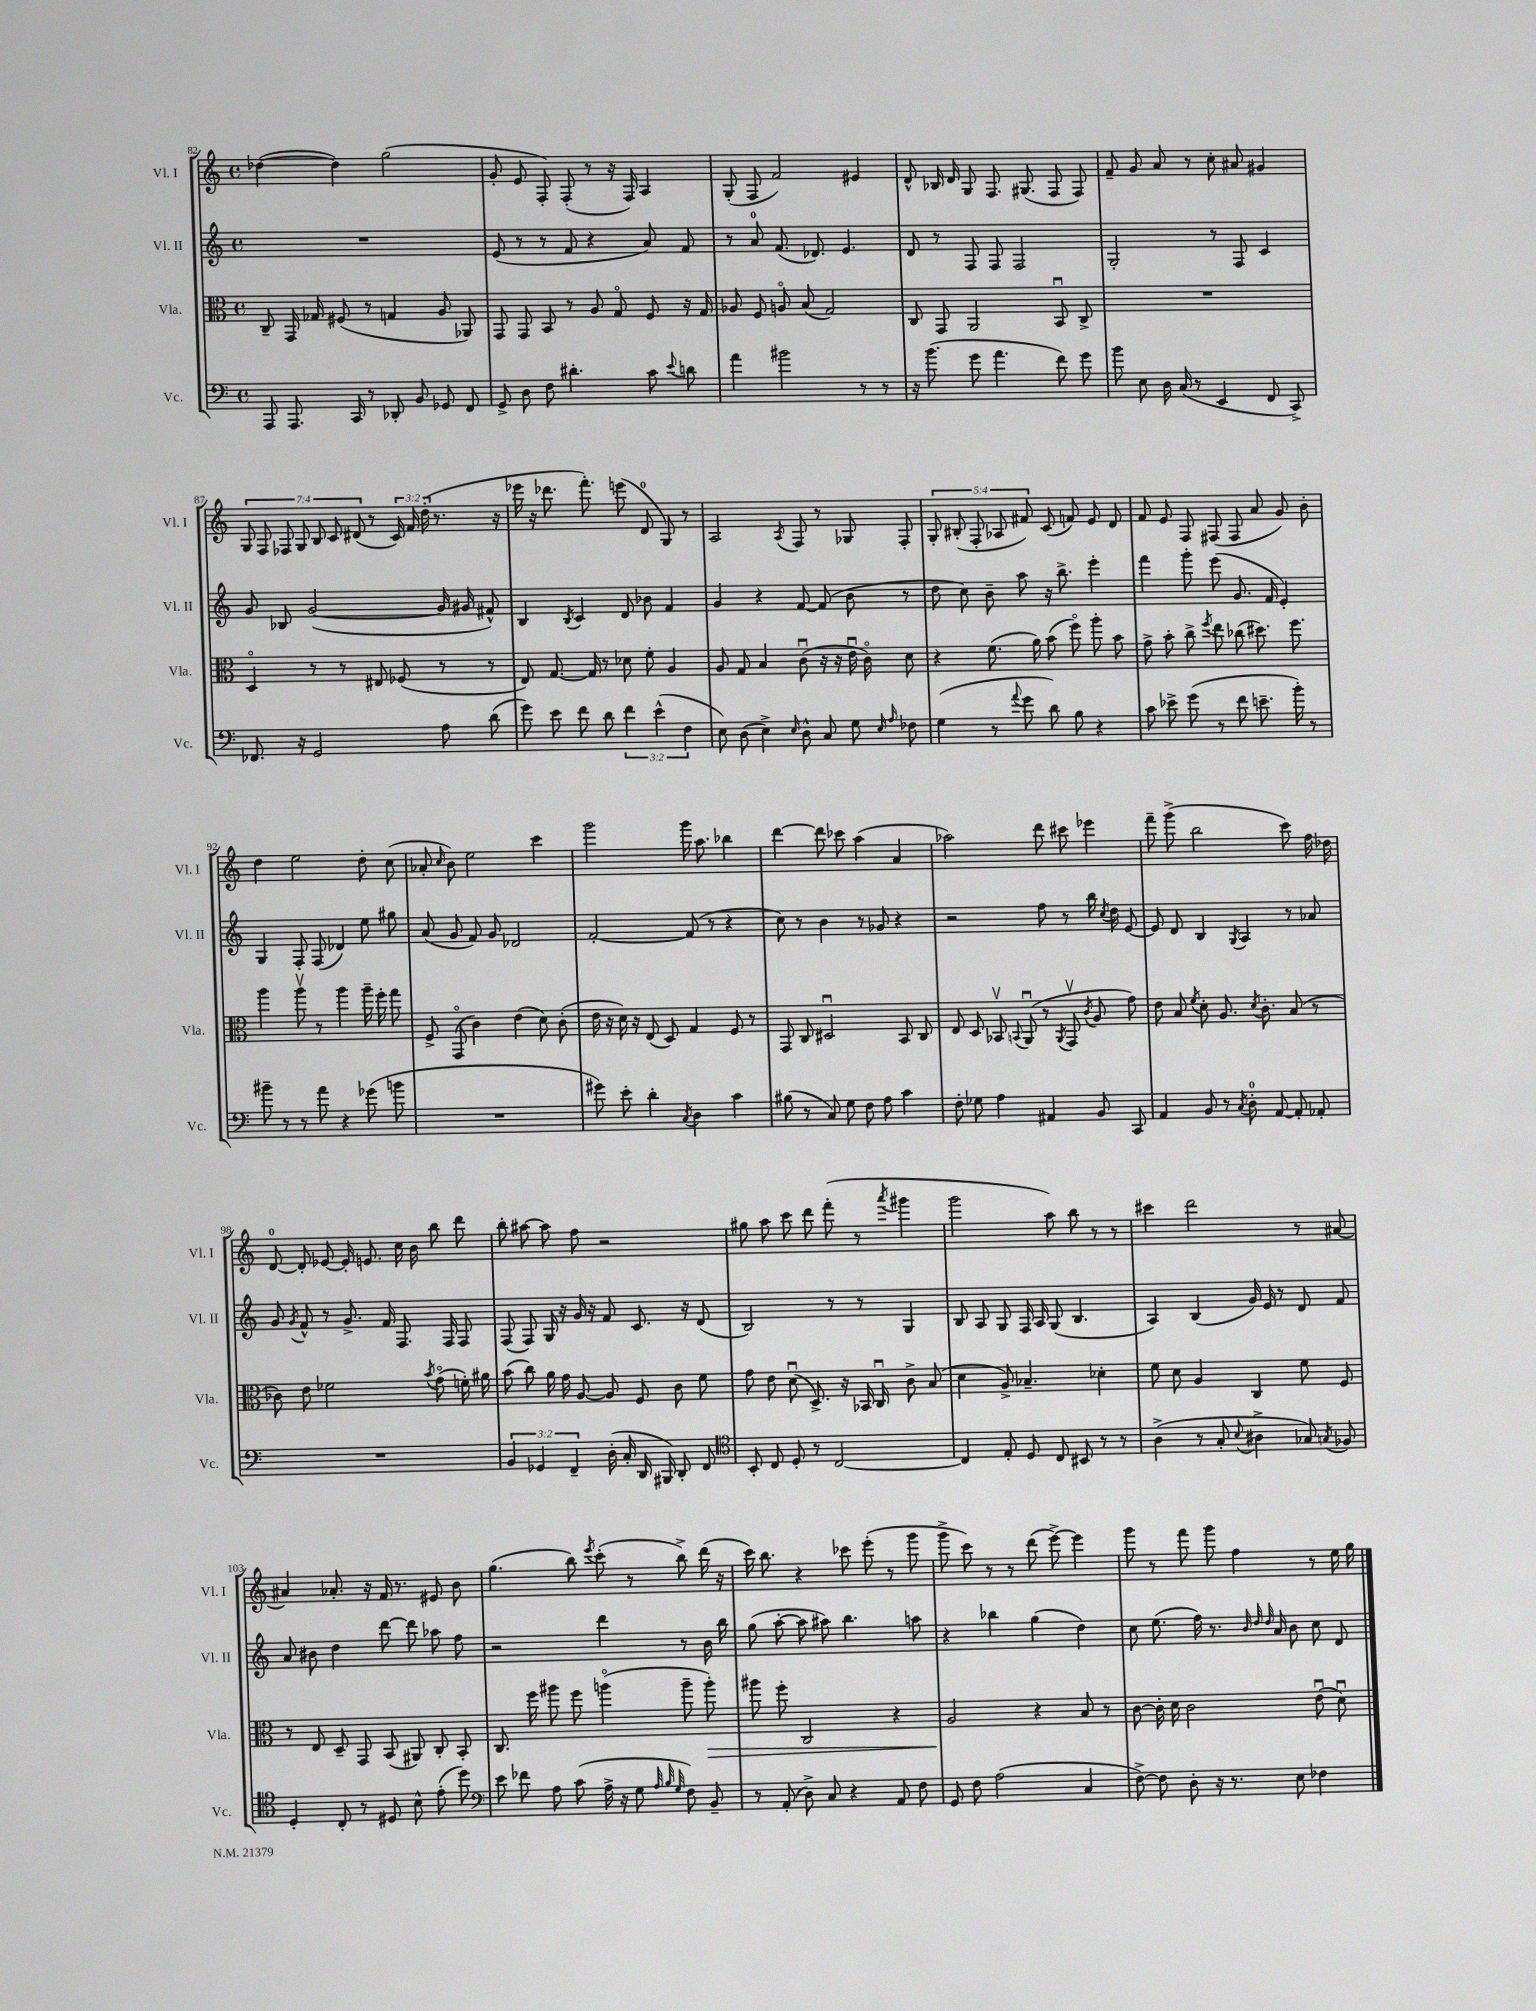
<<
\new StaffGroup <<
\new Staff = "s0" \with { instrumentName = "Vl. I" shortInstrumentName = "Vl. I" } {
    \clef treble \key c \major \defaultTimeSignature \time 4/4 \override Staff.TupletNumber.text = #tuplet-number::calc-fraction-text
    \autoBeamOff des''4~( des''4) g''2( |
    g'8-. e'8 f8-.) f8-.( r8 r16 f16) a4 |
    g8-.( f8 f'2) eis'4 |
    d'8-^ bes16 d'16 g8 f8. gis8.( f8 f8) |
    f'8-- g'8 a'8 r8 c''8-. ais'8 gis'4 |
    \tuplet 7/4 { g8 f8 fes8 g8 b8 c'8 dis'8( } r8 \tuplet 3/2 { c'16) f'16 d''16-.( } r8. r16 |
    ees'''16 r16 des'''8. f'''8.-.) e'''8( d'8-0 g8) r8 |
    a2 \acciaccatura { a8 } f8 r8 ges8 f8-. |
    \tuplet 5/4 { g8-. bis8-.( f8-. aes8 fis'8) } c'8( f'8) e'8 d'8 |
    f'8 e'8 f8 fis8( fis8 a'8 g'8) b'8-. |
    d''4 e''2 d''8-. c''8( |
    aes'8-. \grace { c''16 } b'8) e''2 c'''4 |
    g'''2 g'''16 a''8. bes''4 |
    d'''4~ d'''8 ces'''8 a''4( a'4 |
    aes''2) d'''8 cis'''8 ees'''4 |
    f'''8-- g'''8->( b''2 c'''8) f''16 des''16 |
    d'8-0~ d'8-. ees'8~ ees'16-. e'8. c''16 b'16 b''8 d'''8 |
    b''8-. ais''8~ ais''8 f''8 r2 |
    gis''8 a''8 c'''8 d'''8 f'''8-.( r8 \acciaccatura { a'''8 } gis'''4 |
    g'''2 a''8) b''8 r8 r8 |
    cis'''4 d'''2 r8 ais'8~ |
    ais'4 aes'8.-. r16 f'16 r8. eis'8 b'8 |
    g''4.( b''8) \acciaccatura { e'''8 } c'''8-.( r8 b''8->) d'''16( r16 |
    c'''16) b''8. r4 ces'''8 e'''8-.( r8 g'''8 |
    g'''8-> c'''8) r8 r8 d'''8( e'''8~->) e'''4 |
    g'''8 r8 f'''8 g'''8 f''4 r8 e''16 g''16 \bar "|." |
}
\new Staff = "s1" \with { instrumentName = "Vl. II" shortInstrumentName = "Vl. II" } {
    \clef treble \key c \major \defaultTimeSignature \time 4/4
    \autoBeamOff R1 |
    e'8( r8 r8 f'8 r4 a'8) f'8 |
    r8 a'8-0 f'8.( des'8.) e'4. |
    d'8 r8 f8 f8 f2 |
    g2-. r8 f8 c'4 |
    g'8 bes8 g'2~( g'16 gis'16 fis'8-^) |
    b4 \acciaccatura { b8 } c'4 d'8 bes'8 f'4 |
    g'4 r4 f'8~ f'8( b'8 r8 |
    d''8 c''8) b'8-- a''8 r16 b''8.-> e'''4-. |
    f'''4 g'''8-. e'''8( g'8. f'16 e'4-.) |
    g4 f8-. f8( des'4) e''8 gis''8 |
    a'8( g'8 f'8) g'8 des'2 |
    f'2~-. f'8( r8 r4 |
    c''8) r8 b'4 r8 ges'8 r4 |
    r2 f''8 r8 b''16 \acciaccatura { c''8 } d''16 e'8~ |
    e'8 d'8 b4 \acciaccatura { g8 } a4 r8 aes'8 |
    g'8 \acciaccatura { g'8 } f'8-^ r8 g'8.-> f'16 f8. f16 f8 |
    f8( f8) g16 r16 g'16 r16 f'8 c'8. r16 d'8( |
    b2) r8 r8 g4 |
    b8 a8 g8 f16 a16 g8( b4. |
    a4) b4( g'16) e'16 r8 d'8 f'8 |
    a'8 bis'8 d''4 d'''8~ d'''8 aes''8 f''8 |
    r2 d'''4 r8 b'16 b''16 |
    g''8( a''8~-. a''8 ais''8) b''4. a''8 |
    r4 bes''4 g''4( d''4) |
    c''8 e''8.( f''16) r8. \grace { b'32 d''32 d''32 } a'16 b'8 c''8 d'8 \bar "|." |
}
\new Staff = "s2" \with { instrumentName = "Vla." shortInstrumentName = "Vla." } {
    \clef alto \key c \major \defaultTimeSignature \time 4/4
    \autoBeamOff c8-- g,16 ges16 fis8( r8 g4 a8 aes,8) |
    g,8 g,8 b,8 r8 a8 g8\flageolet f8 r16 g16 |
    aes8 f8 a8\flageolet b8( g2) |
    c8 g,8 a,2 b,8\downbow c8-> |
    R1 |
    d4\flageolet r8 r8 eis8 fes8( r8 r8 |
    e8) g8.~ g16 r8 des'8 f'8-. a4 |
    a8 g8 b4 c'8\downbow( r16 r16 e'16\downbow c'16\flageolet) d'8 |
    r4 f'8.( a'16) b'8( f''8\flageolet) a''8-. b'8 |
    g'8-> b'8-. c''8-> \acciaccatura { f''8 } e''8 ces''8( dis''8.) f''8. |
    a''4 a''8\upbow r8 a''4 a''16-- f''16-. g''8 |
    f8-> g,8\flageolet( c'4) e'4( d'8) c'8-.( |
    e'16 r16 d'16) r16 e8( d8) g4 f8 r8 |
    g,8 c8 dis2\downbow b,8 c8 |
    e8 d8 bes,8\upbow \appoggiatura { b,8 } a,8\downbow( r8 \acciaccatura { a,8 } g,8\upbow \acciaccatura { c'8 } a8 g'8) |
    e'8 b8 \acciaccatura { f'8 } d'8-. a8. \acciaccatura { d'8 } c'8.-. b8( r8 |
    ces'8) e'8 fes'2 \acciaccatura { b'8 } g'8\flageolet( f'16-.) ais'16 |
    b'8( c''8) a'16 g'16 a8~ a8 f8 c'8 f'8 |
    g'8 e'8 d'8\downbow( d8.->) r16 bes,16 c16\downbow c'8-> b8( |
    d'4 a8->) bes4.-- des'4-. |
    f'8 d'8 a4 c4 f'8 f8 |
    r8 e8 d8-- g,8 b,8( ais,8) c8-. b,8-. |
    c8. f''16 ais''8 f''8 a''4\flageolet( a''8-- a''8-.\>) |
    ais''8 f''8-. c2 r4 |
    a2\! r4 b8 r8 |
    c'8~ c'16-. d'16 c'2 e'8\downbow( d'8\downbow) \bar "|." |
}
\new Staff = "s3" \with { instrumentName = "Vc." shortInstrumentName = "Vc." } {
    \clef bass \key c \major \defaultTimeSignature \time 4/4 \override Staff.TupletNumber.text = #tuplet-number::calc-fraction-text
    \autoBeamOff a,,8 a,,8. c,16 r8 des,8-. b,8 ges,8 f,8 |
    g,8-> d8 f8 dis'4.-. c'8 \appoggiatura { e'8 } d'8 |
    a'4 bis'2 r8 r8 |
    r16 b'8.( g'8 a'4. f'8) g'8 |
    b'8 e8 d16 c16( r8 e,4 f,8 c,8->) |
    fes,8. r16 g,2 a8 d'8( |
    g'8) e'8 f'8 d'8 \tuplet 3/2 { f'4 e'4-^( f4 } |
    e8) d8( e4->) \grace { e16 } d8-^ c8 g8 \grace { e16 a16 } fes8 |
    g4( r8 \appoggiatura { a'8 } g'8 d'8) b8 r4 |
    c'8 ees'8-> g'8( r8 f'8 e'8.-- b'16-.) r8 |
    bis'8-- r8 r8 a'8 r4 ges'8( b'8 |
    R1 |
    gis'8) e'8-. d'4-. \acciaccatura { c8 } d4 c'4 |
    bis8( r8 c8) g8 f8 a8 c'4 |
    f8-. ges8 a4 ais,4 b,8 c,8 |
    a,4 b,8 r8 \acciaccatura { c8 } d8-0-. a,8~ a,8-. aes,8-. |
    R1 |
    \tuplet 3/2 { b,4 ges,4 f,4-- } d16-.( c16-. d,16 bis,,16) d,8-. f,8 |
    \clef tenor b,8-. c8 d8-. r8 c2~ |
    c4 e8-. d8 c8 bis,8 r8 r8 |
    a4->( r8 g8-. \appoggiatura { b8 } ais4-> ges8) \acciaccatura { g8 } fes8 |
    d4-. c8-. r8 dis8 b8-^ e'8-.( d''8) |
    \clef bass e'8 fes'8 a8 c'8( a16-> r16 g8 \grace { a32 b32 g32 } f8) b,8-- |
    r8 a,8-.( d8->) c8 r4 a,8 f8 |
    g,8 f8 a2( c4 |
    f8~->) f8 d8-. r16 r8. e8 fes4 \bar "|." |
}
>>
>>
\layout { \context { \Score currentBarNumber = #82 } }
